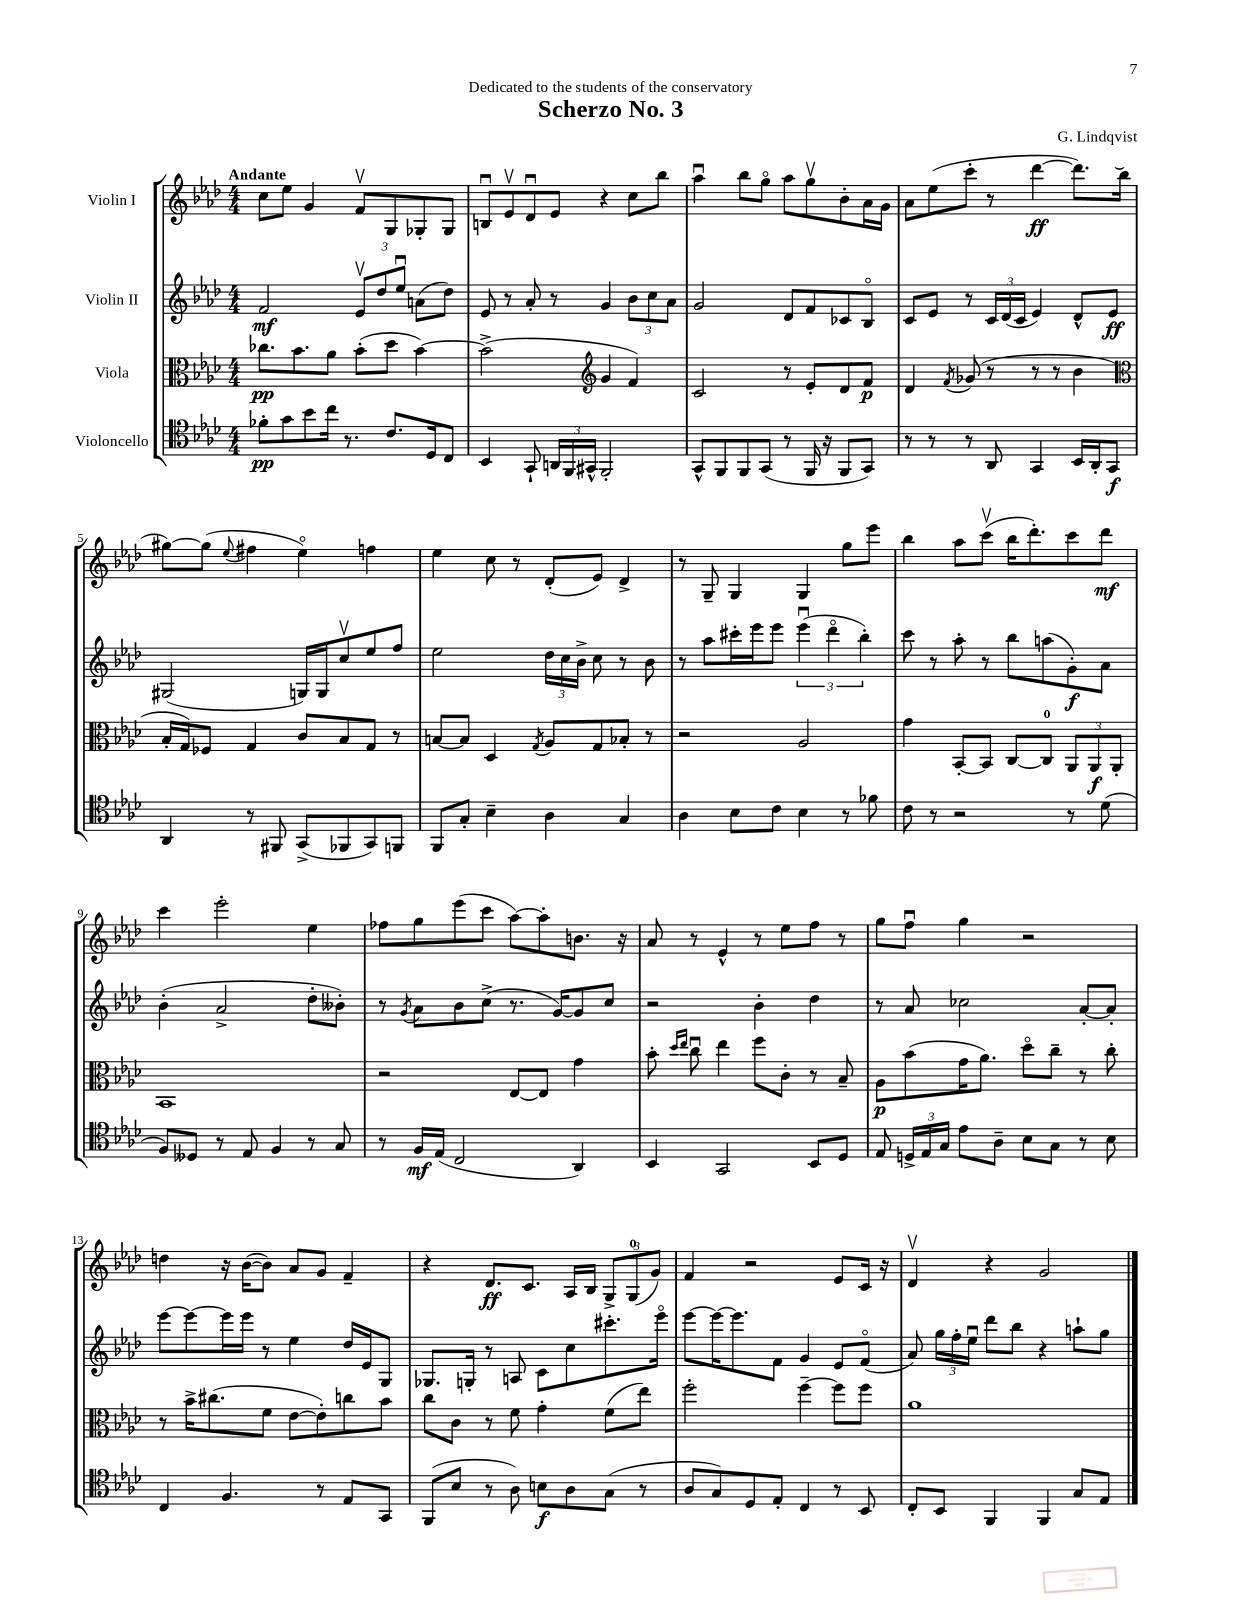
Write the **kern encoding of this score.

**kern	**dynam	**kern	**dynam	**kern	**dynam	**kern	**dynam
*part4	*part4	*part3	*part3	*part2	*part2	*part1	*part1
*staff4	*staff4	*staff3	*staff3	*staff2	*staff2	*staff1	*staff1
*I"Violoncello	*	*I"Viola	*	*I"Violin II	*	*I"Violin I	*
*clefC4	*	*clefC3	*	*clefG2	*	*clefG2	*
*k[b-e-a-d-]	*	*k[b-e-a-d-]	*	*k[b-e-a-d-]	*	*k[b-e-a-d-]	*
*M4/4	*	*M4/4	*	*M4/4	*	*M4/4	*
=1	=1	=1	=1	=1	=1	=1	=1
!	!	!	!	!	!	!LO:TX:a:B:t=Andante	!
8f-X'\L	pp	8.cc-X\L	pp	2f/	mf	8cc\L	.
8g\	.	.	.	.	.	8ee-\J	.
.	.	8.b-\	.	.	.	.	.
8b-\	.	.	.	.	.	4g/	.
16cc\Jk	.	8a-\J	.	.	.	.	.
8.r	.	.	.	.	.	.	.
.	.	(8b-'\L	.	12e-v/L	.	8fv/L	.
.	.	.	.	12dd-/	.	.	.
8.c/L	.	8dd-\J	.	.	.	8G/	.
.	.	.	.	12ee-u/J	.	.	.
.	.	[4b-\)	.	(8an\L	.	8G-X'/	.
16D-/k	.	.	.	.	.	.	.
8C/J	.	.	.	8dd-\J)	.	8G-/J	.
=2	=2	=2	=2	=2	=2	=2	=2
4BB-/	.	(2b-^\]	.	8e-/	.	8Bnu/L	.
.	.	.	.	8r	.	8e-v/	.
8GG`/	.	.	.	8a-'/	.	8d-u/	.
24AAn/LL	.	.	.	8r	.	8e-/J	.
24FF/	.	.	.	.	.	.	.
24GG#X^^/JJ	.	.	.	.	.	.	.
*	*	*clefG2	*	*	*	*	*
2FF'/	.	4g/	.	4g/	.	4r	.
.	.	4f/)	.	12b-\L	.	8cc\L	.
.	.	.	.	12cc\	.	.	.
.	.	.	.	.	.	8bb-\J	.
.	.	.	.	12a-\J	.	.	.
=3	=3	=3	=3	=3	=3	=3	=3
8GG^^/L	.	2c/	.	2g/	.	4aa-u\	.
8FF/	.	.	.	.	.	.	.
8FF/	.	.	.	.	.	8bb-\L	.
(8GG/J	.	.	.	.	.	8gg\J	.
8r	.	8r	.	8d-/L	.	8aa-\L	.
16FF/	.	8e-'/L	.	8f/	.	8ggv\	.
16r	.	.	.	.	.	.	.
8FF/L	.	8d-/	.	8c-X/	.	8b-'\	.
8GG/J)	.	8f/J	p	8B-/J	.	16a-\L	.
.	.	.	.	.	.	16g\JJ	.
=4	=4	=4	=4	=4	=4	=4	=4
8r	.	4d-/	.	8c/L	.	8a-\L	.
8r	.	.	.	8e-/J	.	(8ee-\	.
.	.	8qf/	.	.	.	.	.
8r	.	(8g-X/	.	8r	.	8ccc'\J	.
8AA-/	.	8r	.	24c/LL	.	8r	.
.	.	.	.	(24d-/	.	.	.
.	.	.	.	24c/JJ	.	.	.
4GG/	.	8r	.	4e-/)	.	[4ddd-\	ff
.	.	8r	.	.	.	.	.
16BB-/LL	.	4b-\	.	8d-^^/L	.	8.ddd-\L])	.
16AA-'/J	.	.	.	.	.	.	.
8GG/J	f	.	.	8e-/J	ff	.	.
.	.	.	.	.	.	(16bb-\Jk	.
!!LO:LB:g=z
=5	=5	=5	=5	=5	=5	=5	=5
*	*	*clefC3	*	*	*	*	*
4AA-/	.	16B-'/LL	.	(2G#X/	.	[8gg#X\L)	.
.	.	16G/J)	.	.	.	.	.
.	.	8F-X/J	.	.	.	(8gg#\J]	.
.	.	.	.	.	.	8qqee-/	.
8r	.	4G/	.	.	.	4ff#X\	.
8FF#X/	.	.	.	.	.	.	.
(8GG^/L	.	8c/L	.	16Gn/LL)	.	4ee-\)	.
.	.	.	.	16G/J	.	.	.
8FF-X/	.	8B-/	.	8ccv/	.	.	.
8GG/)	.	8G/J	.	8ee-/	.	4ffn\	.
8FFn/J	.	8r	.	8ff/J	.	.	.
=6	=6	=6	=6	=6	=6	=6	=6
8FF/L	.	[8Bn/L	.	2ee-\	.	4ee-\	.
8G'/J	.	8B/J]	.	.	.	.	.
4B-~\	.	4D-/	.	.	.	8cc\	.
.	.	.	.	.	.	8r	.
.	.	8qG/	.	.	.	.	.
4A-\	.	8A-/L	.	24dd-\LL	.	(8d-'/L	.
.	.	.	.	24cc\	.	.	.
.	.	.	.	24b-^\JJ	.	.	.
.	.	8G/	.	8cc\	.	8e-/J)	.
4G/	.	8B-X'/J	.	8r	.	4d-^/	.
.	.	8r	.	8b-\	.	.	.
=7	=7	=7	=7	=7	=7	=7	=7
4A-\	.	2r	.	8r	.	8r	.
.	.	.	.	8aa-\L	.	8G~/	.
8B-\L	.	.	.	16ccc#X'\L	.	4G/	.
.	.	.	.	16eee-\J	.	.	.
8c\J	.	.	.	8eee-\J	.	.	.
4B-\	.	2A-/	.	(6eee-u\	.	4G/	.
.	.	.	.	6ddd-\	.	.	.
8r	.	.	.	.	.	8gg\L	.
.	.	.	.	6bb-'\)	.	.	.
8f-X\	.	.	.	.	.	8eee-\J	.
=8	=8	=8	=8	=8	=8	=8	=8
8c\	.	4g\	.	8ccc\	.	4bb-\	.
8r	.	.	.	8r	.	.	.
2r	.	[8BB-'/L	.	8aa-'\	.	8aa-\L	.
.	.	8BB-/J]	.	8r	.	(8cccv\J	.
.	.	[8C/L	.	8bb-\L	.	16bb-\KL	.
.	.	.	.	.	.	8.ddd-'\)	.
.	.	8C/J]	.	(8aan\	.	.	.
8r	.	12AA-/L	.	8g'\)	f	8ccc\	.
.	.	12AA-/	f	.	.	.	.
(8d-\	.	.	.	8a-\J	.	8ddd-\J	mf
.	.	12AA-'/J	.	.	.	.	.
!!LO:LB:g=z
=9	=9	=9	=9	=9	=9	=9	=9
8F/L)	.	1BB-	.	(4b-'\	.	4ccc\	.
8D--X/J	.	.	.	.	.	.	.
8r	.	.	.	2a-^/	.	2eee-'\	.
8E-/	.	.	.	.	.	.	.
4F/	.	.	.	.	.	.	.
8r	.	.	.	8dd-'\L	.	4ee-\	.
8G/	.	.	.	8b--X'\J)	.	.	.
=10	=10	=10	=10	=10	=10	=10	=10
8r	.	2r	.	8r	.	8ff-X\L	.
.	.	.	.	8qg/	.	.	.
16F/LL	mf	.	.	8a-\L	.	8gg\	.
(16E-/JJ	.	.	.	.	.	.	.
2C/	.	.	.	8b-\	.	(8eee-\	.
.	.	.	.	(8cc^\J	.	8ccc\J	.
.	.	[8E-/L	.	8.r	.	[8aa-\L)	.
.	.	8E-/J]	.	.	.	8aa-'\]	.
.	.	.	.	[16g/KL)	.	.	.
4AA-/)	.	4g\	.	8g/]	.	8.bn\J	.
.	.	.	.	8cc/J	.	.	.
.	.	.	.	.	.	16r	.
=11	=11	=11	=11	=11	=11	=11	=11
4BB-/	.	8b-'\	.	2r	.	8a-/	.
.	.	16qqdd-/LL	.	.	.	.	.
.	.	16qqee-/JJ	.	.	.	.	.
.	.	8ccu\	.	.	.	8r	.
2GG/	.	4ee-\	.	.	.	4e-^^/	.
.	.	8ff\L	.	4b-'\	.	8r	.
.	.	8c'\J	.	.	.	8ee-\L	.
8BB-/L	.	8r	.	4dd-\	.	8ff\J	.
8D-/J	.	8B-~/	.	.	.	8r	.
=12	=12	=12	=12	=12	=12	=12	=12
8E-/	.	8A-\L	p	8r	.	8gg\L	.
24Dn^/LL	.	(8b-\	.	8a-/	.	8ffu\J	.
24E-/	.	.	.	.	.	.	.
24G/JJ	.	.	.	.	.	.	.
8e-\L	.	16g\K	.	2cc-X\	.	4gg\	.
.	.	8.a-\J)	.	.	.	.	.
8A-~\J	.	.	.	.	.	.	.
8B-\L	.	8dd-\L	.	.	.	2r	.
8G\J	.	8cc~\J	.	.	.	.	.
8r	.	8r	.	[8a-'/L	.	.	.
8B-\	.	8cc'\	.	8a-'/J]	.	.	.
!!LO:LB:g=z
=13	=13	=13	=13	=13	=13	=13	=13
4C/	.	8r	.	[8eee-\L	.	4ddn\	.
.	.	16b-^\KL	.	8eee-\_	.	.	.
.	.	(8.cc#X\	.	.	.	.	.
4.F/	.	.	.	16eee-\L]	.	16r	.
.	.	.	.	16eee-\JJ	.	([16b-\KL	.
.	.	8f\J	.	8r	.	8b-\J])	.
.	.	[8e-\L	.	4ee-\	.	8a-/L	.
8r	.	8e-'\])	.	.	.	8g/J	.
8E-/L	.	8ccn\	.	16dd-/LL	.	4f~/	.
.	.	.	.	16e-/J	.	.	.
8GG/J	.	8b-\J	.	8G/J	.	.	.
=14	=14	=14	=14	=14	=14	=14	=14
(8FF/L	.	8cc\L	.	8.G-X/L	.	4r	.
8B-/J	.	8c\J	.	.	.	.	.
.	.	.	.	16Gn'/Jk	.	.	.
8r	.	8r	.	8r	.	8.d-/L	ff
8A-\)	.	8f\	.	8An/	.	.	.
.	.	.	.	.	.	8.c/J	.
8Bn\L	f	4g'\	.	8c\L	.	.	.
8A-\	.	.	.	8cc\	.	16A-/LL	.
.	.	.	.	.	.	16B-/JJ	.
(8G\J	.	(8f\L	.	8.ccc#X'\	.	12G^/L	.
.	.	.	.	.	.	(12G/	.
8r	.	8ee-\J)	.	.	.	.	.
.	.	.	.	.	.	12g/J)	.
.	.	.	.	16eee-\Jk	.	.	.
=15	=15	=15	=15	=15	=15	=15	=15
8A-/L	.	2ff'\	.	[8eee-\L	.	4f/	.
8G/)	.	.	.	16eee-\K_	.	.	.
.	.	.	.	8.eee-\]	.	.	.
8D-/	.	.	.	.	.	2r	.
8E-'/J	.	.	.	8f\J	.	.	.
4C/	.	[4ff~\	.	4g/	.	.	.
8r	.	8ff\L]	.	8e-/L	.	8e-/L	.
8BB-/	.	8ff\J	.	(8f/J	.	16c/Jk	.
.	.	.	.	.	.	16r	.
=16	=16	=16	=16	=16	=16	=16	=16
8C'/L	.	1a-	.	8a-/)	.	4d-v/	.
8BB-/J	.	.	.	24gg\LL	.	.	.
.	.	.	.	24ff'\	.	.	.
.	.	.	.	24ee-u\JJ	.	.	.
4FF/	.	.	.	8ddd-\L	.	4r	.
.	.	.	.	8bb-\J	.	.	.
4FF/	.	.	.	4r	.	2g/	.
8G/L	.	.	.	8aan`\L	.	.	.
8E-/J	.	.	.	8gg\J	.	.	.
==	==	==	==	==	==	==	==
*-	*-	*-	*-	*-	*-	*-	*-
